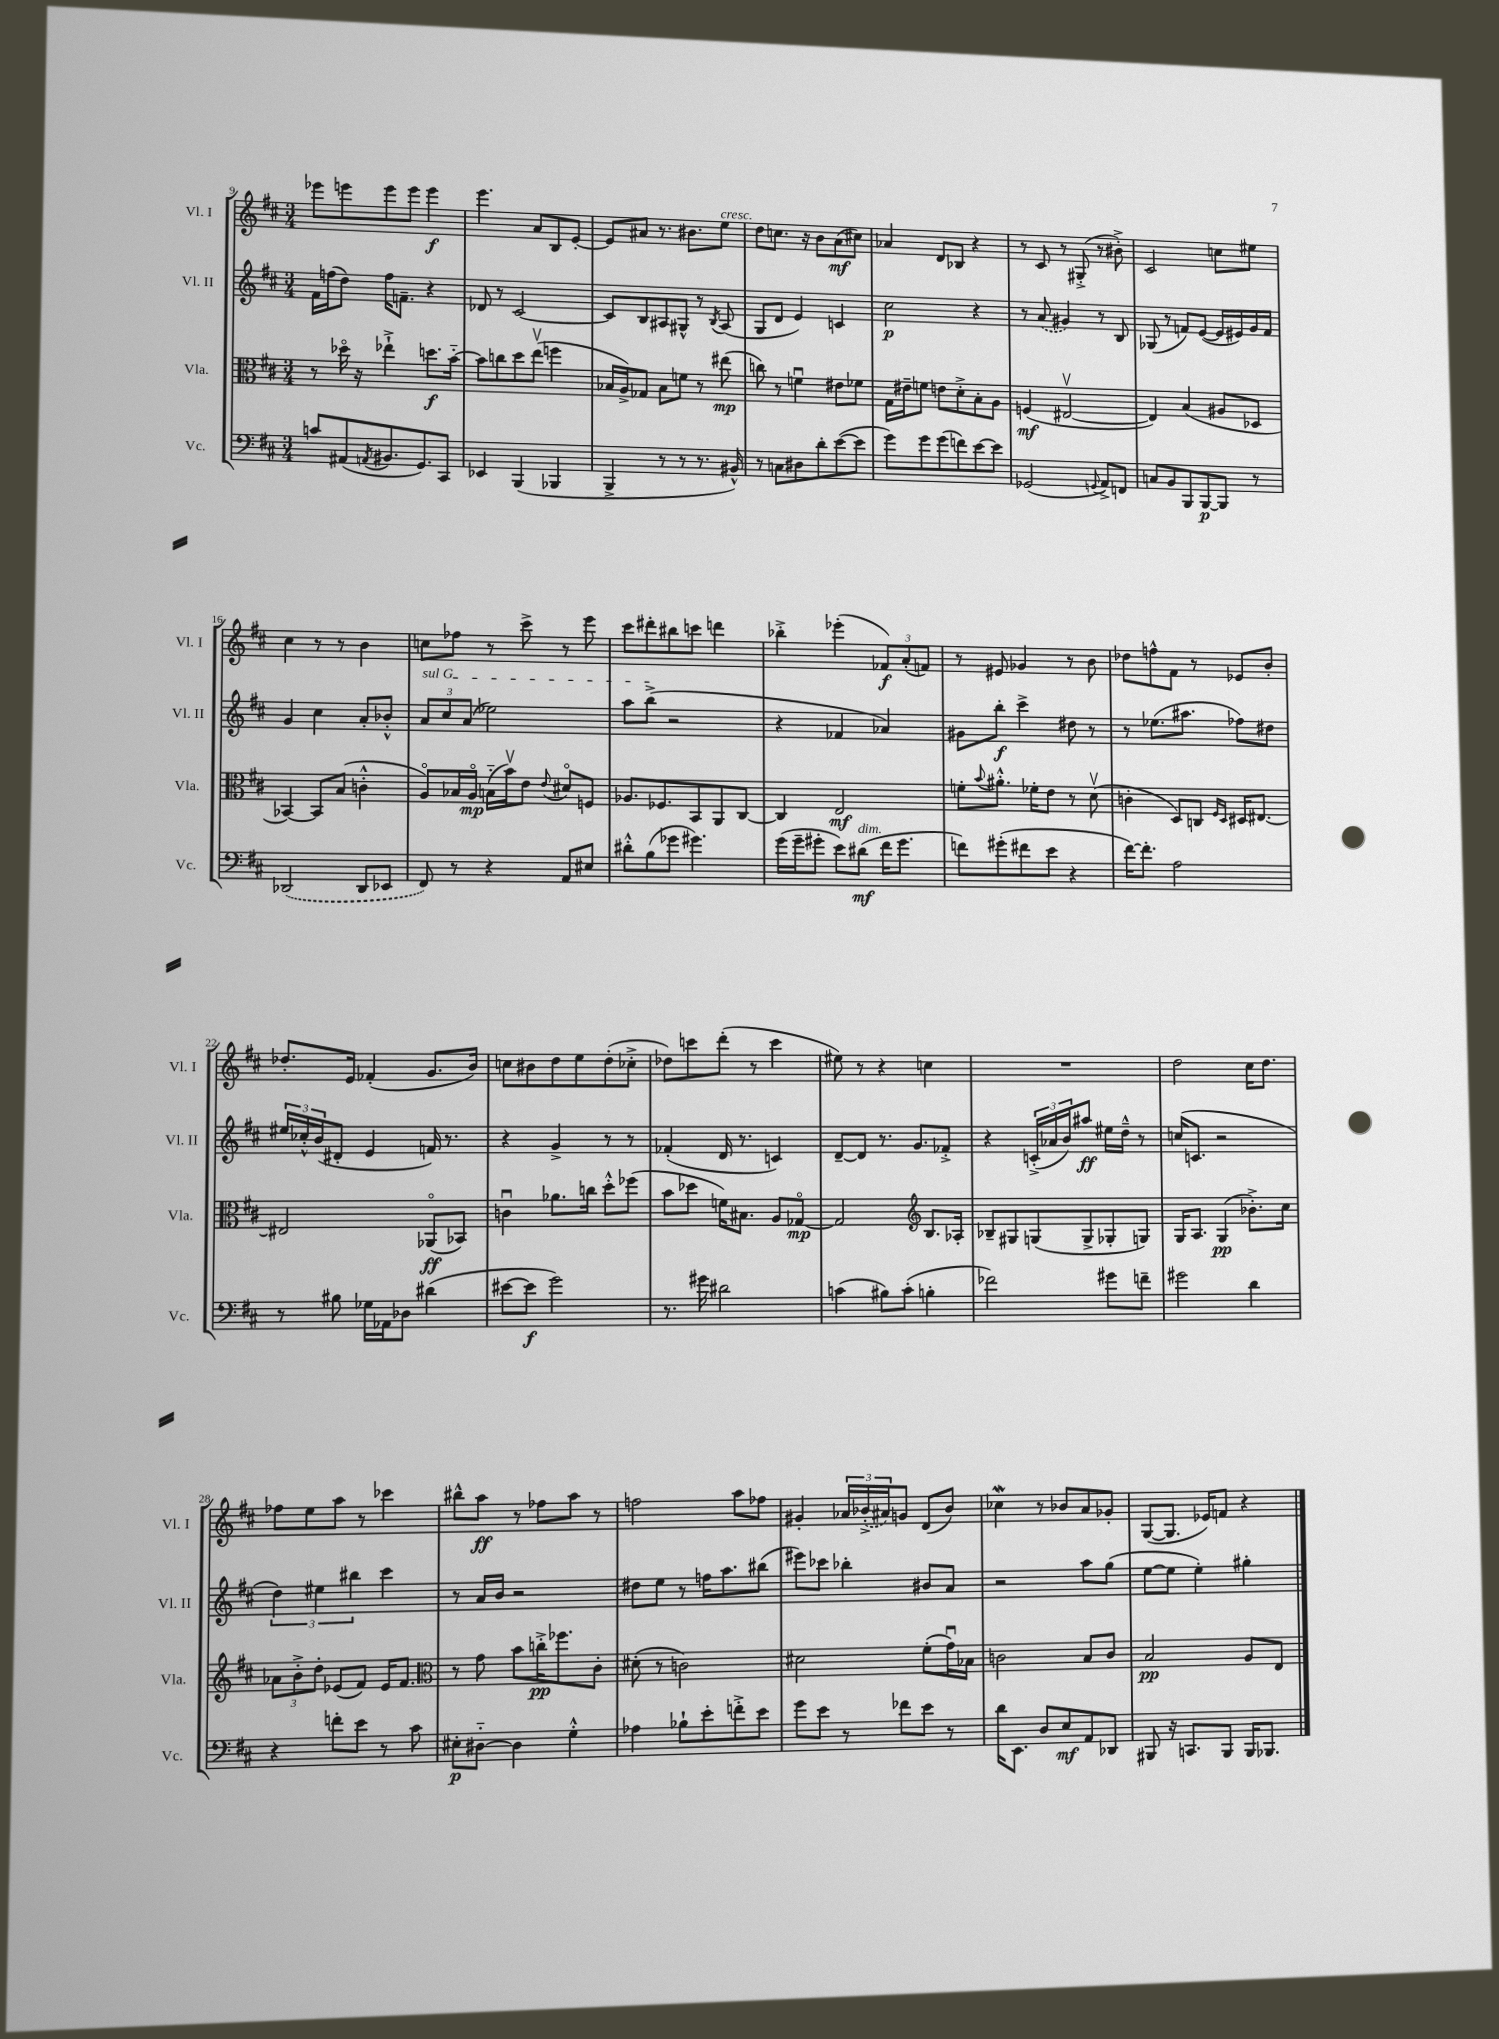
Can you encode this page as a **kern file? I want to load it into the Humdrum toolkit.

**kern	**kern	**kern	**kern
*staff4	*staff3	*staff2	*staff1
*clefF4	*clefC3	*clefG2	*clefG2
*k[f#c#]	*k[f#c#]	*k[f#c#]	*k[f#c#]
*M3/4	*M3/4	*M3/4	*M3/4
8c	8r	16f#	8eee-
.	.	(16ff	.
(8AA#	16dd-o	8dd)	8eee
.	16r	.	.
8qAA	.	.	.
8.BB#	4ee-`^	16ff	8eee
.	.	8.f~	.
.	.	.	8eee
8.GG)	.	.	.
.	8.dd	4r	4eee
8CC#	.	.	.
.	[16b'~	.	.
=	=	=	=
4EE-	8b]	8d-	4.eee
.	8cc	8r	.
(4BBB	8dd	[2c#	.
.	(8eev	.	8a
4BBB-	4ff	.	8B
.	.	.	[8e'
=	=	=	=
4BBB^	16B-	8c#]	8e]
.	16A^)	.	.
.	8G-	8B	8a#
8r	8B-	8A#	8.r
8r	8f	8G#^^	.
.	.	.	8.b#
8.r	8r	8r	.
.	.	8qB	.
.	(8ee#	(8A#	8ee
16BB#^^)	.	.	.
=	=	=	=
8r	8cc)	8G	8dd
8C	8r	8d	8.cc
8D#	4fu	4e)	.
.	.	.	16r
8d'	.	.	8b
([8e	8e#	4c	(8a
8e]	8f-	.	8cc#)
=	=	=	=
8g)	16G	2cc#	4a-
.	16e#~	.	.
8g	8f	.	.
(8g	8e	.	8d
8f)	8d'^	.	8B-
[8e	8B'	4r	4r
8e]	8A	.	.
=	=	=	=
(2GG-	(4F	8r	8r
.	.	(8a	8c#
.	[2E#v	4g#)	8r
.	.	.	(8G#'^
8qqGG	.	.	.
8AA^)	.	8r	8r
8FF	.	8B	8b#'^)
=	=	=	=
8C	4E#])	(8G-	2c#
8BB	.	8r	.
8BBB	(4B	8f)	.
[8BBB	.	([8e	.
8BBB]	8A#	16e]	8cc
.	.	16e#)	.
8r	8D-	16g	8ee#
.	.	16f	.
=	=	=	=
(2DD-	[4BB-)	4g	4cc#
.	8BB-]	4cc#	8r
.	(8B	.	8r
8DD-	4c'^^	8a'	4b
8EE-	.	8b-'^^	.
=	=	=	=
8FF#)	8Ao)	12a	8cc
.	.	12cc#	.
8r	16B-	.	8ff-
.	.	(12a	.
.	16Ao	.	.
4r	(16B'~	2ee-)	8r
.	16bv)	.	.
.	8e	.	8ccc#^
.	8qqe	.	.
8AA	8d#o	.	8r
8E#	8F	.	8eee
=	=	=	=
8d#'^^	8.A-	8aa	8ccc#
(8B	.	(8bb^	8ddd#'
.	8.F-	.	.
8g-	.	2r	8bb#
4.g#)	8BB	.	8ccc
.	8AA	.	4ddd
.	[8C#	.	.
=	=	=	=
(16g	4C#]	4r	4bb-'^
16g~	.	.	.
8g#'	.	.	.
8e)	2E	4f-	(4eee-'
(8d#	.	.	.
16f#	.	4a-)	12f-)
8.g#	.	.	.
.	.	.	(12a'
.	.	.	12f)
=	=	=	=
8f)	8f'	8g#	8r
.	8qqb	.	.
(8g#'	8.a#'^^	8bb'	8e#
8f#	.	4ccc#^	4g-
.	16f-'	.	.
8e	8e	.	.
4r	8r	8dd#	8r
.	(8dv	8r	8b
=	=	=	=
[16f#)	4c'	8r	8dd-
8.f#']	.	.	.
.	.	(8.ee-	8ff^^
2A	8D)	.	8f#
.	.	8.aa#	.
.	8C	.	8r
.	16qqF#	.	.
.	16qqD	.	.
.	16D#	8ff-)	8e-
.	[8.E#	.	.
.	.	8dd#	8b'
=	=	=	=
8r	2E#]	24ee#	8.dd-'
.	.	24cc-'^^	.
.	.	(24b	.
8B#	.	8d#'	.
.	.	.	16e
16G-	.	4e	(4f-'
16AA-	.	.	.
8D-	.	.	.
(4d#	(8AA-o	16f)	8.g
.	.	8.r	.
.	8BB-)	.	.
.	.	.	16b)
=	=	=	=
[8e#	4cu	4r	8cc
8e#]	.	.	8b#
2g)	8.a-	4g^	8dd
.	.	.	8ee
.	16cc	.	.
.	8dd'^^	8r	(8dd'
.	(8ff-	8r	8cc-'^
=	=	=	=
8.r	8b	(4f-'	8dd-)
.	8dd-	.	8ccc
16g#	.	.	.
2d#	16f)	16d	(8ddd'
.	8.B#	8.r	.
.	.	.	8r
.	8A	4c)	4ccc
.	[8G-o	.	.
=	=	=	=
(4c	2G-]	[8d~	8ee#)
.	.	8d]	8r
8B#)	.	8.r	4r
(8c'	.	.	.
.	.	8.g	.
*	*clefG2	*	*
4B'	8.B	.	4cc
.	.	8f-'^	.
.	16A-'	.	.
=	=	=	=
2f-)	8B-~	4r	2.r
.	8G#	.	.
.	(8G	(24c'^	.
.	.	24a-	.
.	.	24b)	.
.	8G^	8aa#	.
8g#	8G-'	16ee#	.
.	.	16dd~^^	.
8f~	8G)	8r	.
=	=	=	=
2g#	16G	(16cc	2dd
.	8.A	8.c	.
.	(4G	2r	.
4d	8.b-'^)	.	16cc#
.	.	.	8.dd
.	16cc#	.	.
=	=	=	=
4r	12a-	6dd)	8ff-
.	12b'^	.	.
.	.	.	8ee
.	12dd'	6ee#	.
8f'	(8e-	.	8aa
.	.	6bb#	.
8e	8f#)	.	8r
8r	16e-	4ccc#	4ccc-
.	8.f#	.	.
8c#	.	.	.
=	=	=	=
*	*clefC3	*	*
8E#'	8r	8r	8bb#^^
[8D#'~	8g	16a	8aa
.	.	16b	.
4D#]	8b	2r	8r
.	16cc'^	.	8ff-
.	8.ff-	.	.
4G'^^	.	.	8aa
.	8c#'	.	8r
=	=	=	=
4A-	(8d#'	8dd#	2ff
.	8r	8ee	.
8B-`	2c)	8r	.
8e'	.	16ff	.
.	.	8.aa	.
8f'^	.	.	8aa
8e	.	(8bb#	8ff-
=	=	=	=
8g	2d#	8eee#)	4g#'
8e	.	8ccc-	.
8r	.	4bb-'	24a-
.	.	.	(24b-'^
.	.	.	24a#)
8f-	.	.	8g
8e	(8f#'	8b#	(8d
8r	16gu)	8a	8b-)
.	16B-	.	.
=	=	=	=
16d	2c	2r	4cc-
8.EE	.	.	.
8D	.	.	8r
8E	.	.	8b-
8AA	8B	8aa	8a
8DD-	8c	(8gg	8g-'
=	=	=	=
8BBB#	2B	[8ee	([8G
16r	.	8ee]	8.G]
8.CC	.	.	.
.	.	4ee')	.
.	.	.	16e-)
8BBB#	.	.	8f
16BBB#	8A	4gg#'	4r
8.BBB-	.	.	.
.	8E	.	.
==	==	==	==
*-	*-	*-	*-
